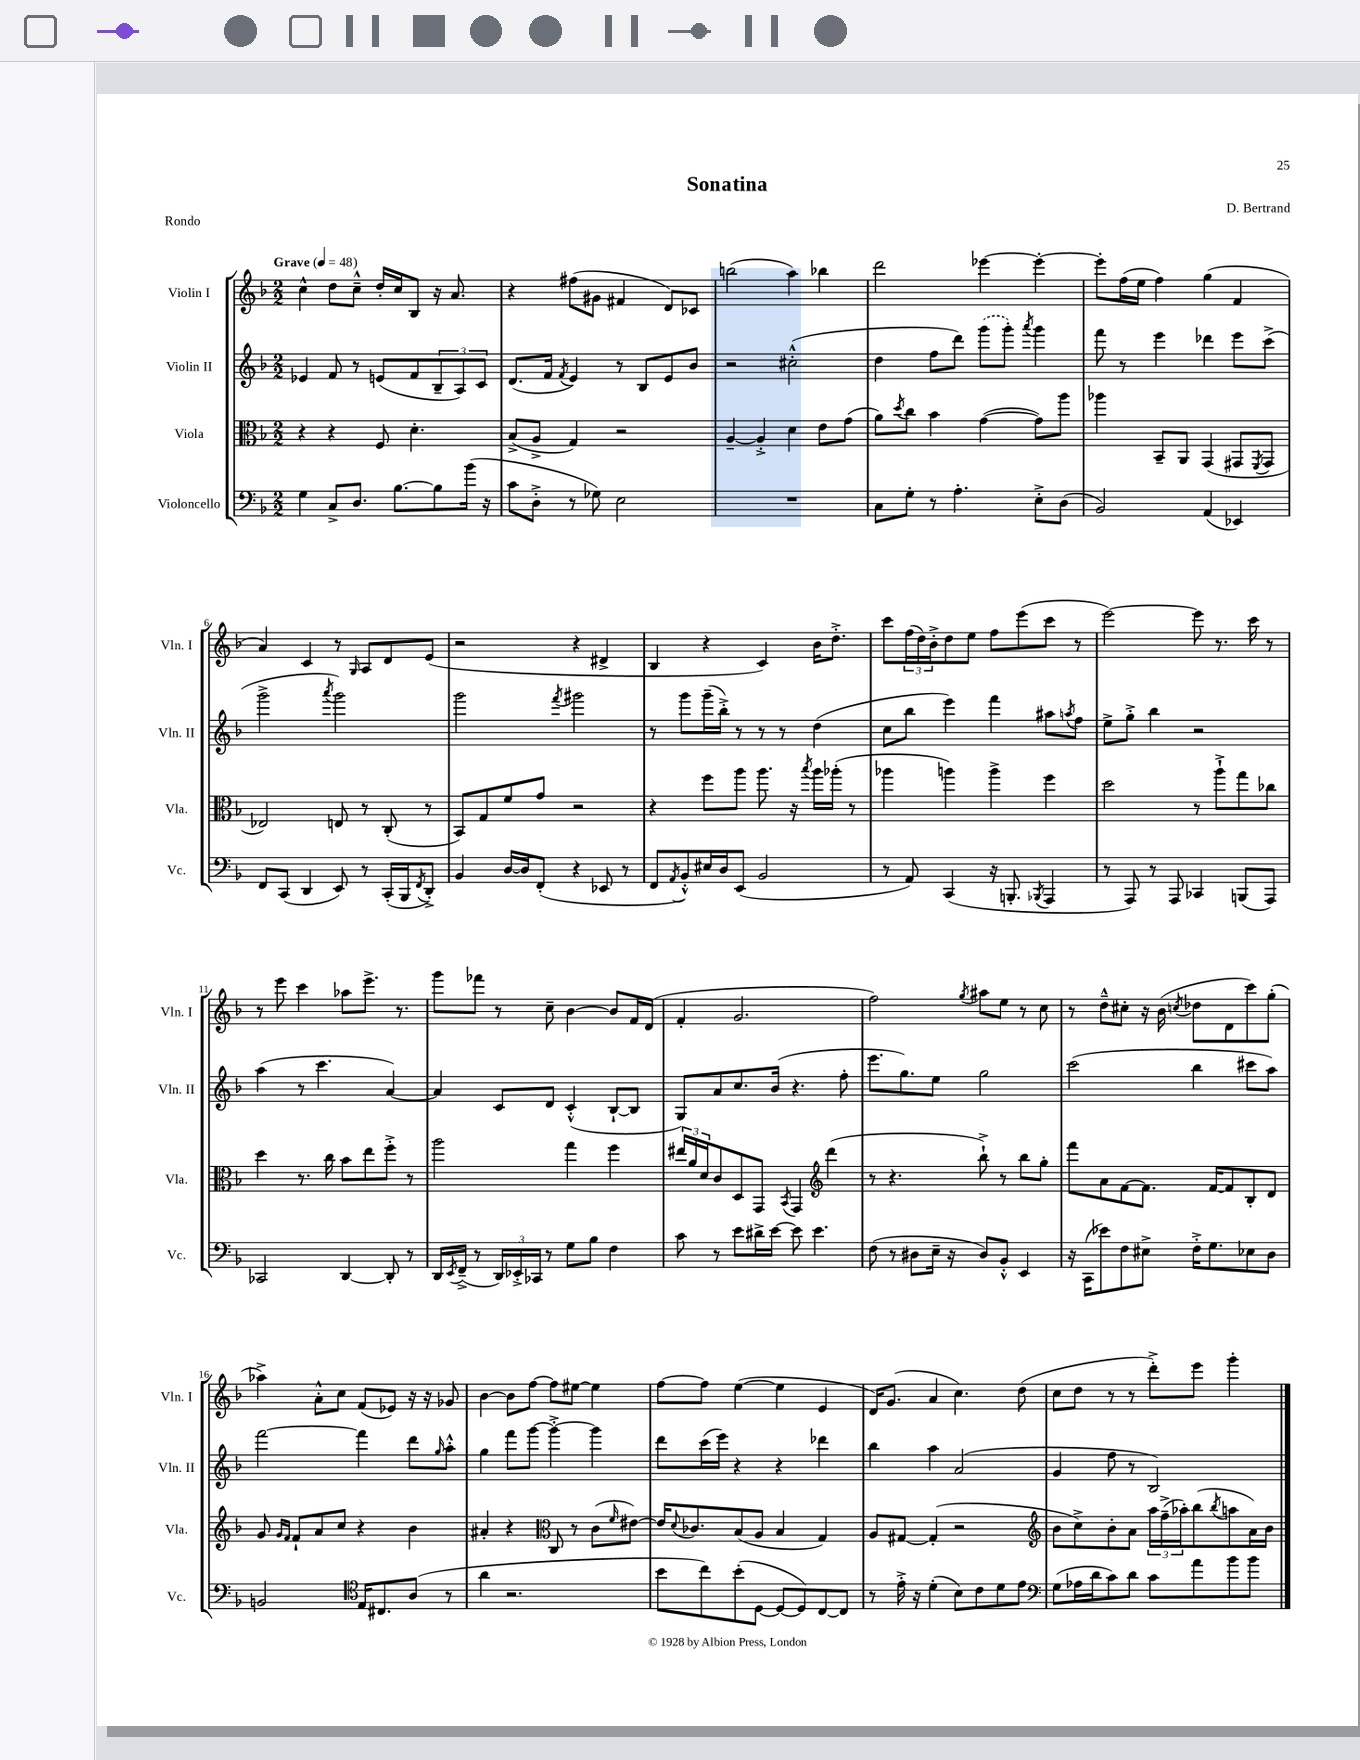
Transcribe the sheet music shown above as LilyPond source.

\header { title = "Sonatina" composer = "D. Bertrand" piece = "Rondo" }
<<
\new StaffGroup <<
\new Staff = "s0" \with { instrumentName = "Violin I" shortInstrumentName = "Vln. I" } {
    \clef treble \key f \major \numericTimeSignature \time 2/2 \tempo "Grave" 4 = 48
    c''4-^ d''8 c''8---^ d''16-. c''16 bes8 r16 a'8. |
    r4 fis''8( gis'8 fis'4 d'8) ces'8 |
    b''2( a''4) bes''4 |
    d'''2 ees'''4~ ees'''4~-. |
    ees'''8-. f''16( e''16 f''4) g''4( f'4 |
    a'4) c'4 r8 \grace { g16 } a8 d'8 e'8( |
    r2 r4 dis'4-> |
    bes4 r4 c'4) bes'16 d''8.-.-> |
    c'''8 \tuplet 3/2 { f''16( d''16) bes'16-.-> } d''8 e''8 f''8 e'''8( c'''8 r8 |
    e'''2~) e'''8 r8. c'''16 r8 |
    r8 e'''8 c'''4 aes''8 e'''8.-> r8. |
    g'''8 fes'''8 r8 c''8-- bes'4~ bes'8 f'16 d'16( |
    f'4-. g'2. |
    f''2) \acciaccatura { g''8 } ais''8 e''8 r8 c''8 |
    r8 d''8---^ cis''8-. r16 bes'16( \acciaccatura { c''8 } des''8 d'8 c'''8) g''8-.( |
    aes''4->) a'8-.-^ c''8 f'8( ees'8) r16 r16 ges'8 |
    bes'4~ bes'8 f''8~ f''8 eis''8~ eis''4 |
    f''8~ f''8 e''4~( e''4 e'4 |
    d'16) g'8.( a'4 c''4.) d''8( |
    c''8 d''8 r8 r8 d'''8-.->) e'''8 g'''4-. \bar "|." |
}
\new Staff = "s1" \with { instrumentName = "Violin II" shortInstrumentName = "Vln. II" } {
    \clef treble \key f \major \numericTimeSignature \time 2/2
    ees'4 f'8 r8 e'8( f'8 \tuplet 3/2 { bes8-- a8) c'8 } |
    d'8.( f'16 \acciaccatura { f'8 } e'4) r8 bes8 e'8 bes'8 |
    r2 cis''2-.-^( |
    d''4 f''8 d'''8) \once \slurDashed g'''8( g'''8-.) \acciaccatura { a'''8 } g'''4 |
    f'''8 r8 e'''4 des'''4 e'''8 c'''8->( |
    g'''2-> \acciaccatura { a'''8 } g'''2) |
    g'''2 \acciaccatura { f'''8 } gis'''2 |
    r8 g'''8 g'''16--( bes''16-.->) r8 r8 r8 d''4( |
    c''8 bes''8 e'''4) f'''4 ais''8 \acciaccatura { a''8 } f''8 |
    e''8-> g''8-.-> bes''4 r2 |
    a''4( r8 c'''4. a'4~) |
    a'4 c'8 d'8 c'4-.-^( bes8~-! bes8 |
    g8) a'8 c''8. bes'16( r4. f''8-. |
    e'''8. g''8.) e''8 g''2 |
    c'''2( bes''4 cis'''8 a''8) |
    f'''2~ f'''4 d'''8 \grace { g''16 } a''8-.-^ |
    g''4 f'''8 g'''8~ g'''4~-.-> g'''4 |
    d'''8 c'''16( e'''16) r4 r4 des'''4 |
    bes''4 a''4 a'2( |
    g'4 f''8 r8 bes2) \bar "|." |
}
\new Staff = "s2" \with { instrumentName = "Viola" shortInstrumentName = "Vla." } {
    \clef alto \key f \major \numericTimeSignature \time 2/2
    r4 r4 f8 d'4.-. |
    bes8->( a8-> g4) r2 |
    a4~-- a4-.-> d'4 e'8 g'8( |
    a'8) \acciaccatura { d''8 } c''8 bes'4 g'4~( g'8) a''8 |
    aes''4 bes,8-- a,8 g,4( gis,8 \acciaccatura { f,8 } gis,8 |
    ees2) e8 r8 c8-.( r8 |
    bes,8) g8 f'8 g'8 r2 |
    r4 f''8 a''8 a''8. r16 \acciaccatura { bes''8 } a''16 aes''16-.( r8 |
    aes''4 a''4) a''4-> f''4 |
    d''2 r8 a''8-!-> g''8 ces''8 |
    d''4 r8. c''16 bes'8 e''8 f''8-.-> r8 |
    a''2 g''4 f''4 |
    \tuplet 3/2 { eis''16 a'16 d'16 } c'8 d8 g,8 \acciaccatura { bes,8 } g,4 \clef treble d'''4( |
    r8 r4. bes''8-!->) r8 bes''8 g''8-. |
    f'''8 a'8 f'8~ f'8. f'16~ f'8 bes8-. d'8 |
    g'8 \grace { g'16 f'16 } f'8-! a'8 c''8 r4 bes'4 |
    ais'4-. r4 \clef alto c8 r8 c'8( \grace { f'16 } eis'8~) |
    eis'16 \appoggiatura { d'8 } ces'8. bes8( a8 bes4 g4) |
    a8 gis8~ gis4-.( r2 |
    \clef treble bes'8 c''8->) bes'8-. a'8 \tuplet 3/2 { a''16 f''16--->( aes''16-.) } bes''8( \acciaccatura { bes''8 } a''8 a'16) bes'16 \bar "|." |
}
\new Staff = "s3" \with { instrumentName = "Violoncello" shortInstrumentName = "Vc." } {
    \clef bass \key f \major \numericTimeSignature \time 2/2
    g4 c8-> d8. bes8.~ bes8 bes'16( r16 |
    c'8 d8-.-> r8 ges8) e2 |
    R1 |
    c8 g8-. r8 a4.-. e8-.-> d8( |
    bes,2) a,4( ees,4) |
    f,8 c,8( d,4 e,8) r8 c,16-.( bes,,16 \acciaccatura { f,8 } d,8-.->) |
    bes,4 d16~ d16 f,8-.( r4 ees,8 r8 |
    f,8 \acciaccatura { a,8 } bes,8-.-^) eis16 d16 e,8( bes,2 |
    r8 a,8) c,4( r16 b,,8.-. \acciaccatura { bes,,8 } a,,4 |
    r8 a,,8) r8 a,,8 ces,4 b,,8( a,,8) |
    ces,2 d,4~ d,8-. r8 |
    d,16 \acciaccatura { e,8 } f,16--->( r8 \tuplet 3/2 { d,16) ees,16-.-> ces,16 } r8 g8 bes8 f4 |
    c'8 r8 e'8 dis'16-> e'16~ e'8 e'4. |
    f8( r8 dis8 e16-- r16 dis8) bes,8-.-^ e,4 |
    r16 c,16( ees'8) f8 eis8-> f16-.-> g8. ees8 d8 |
    b,2 \clef tenor e16 cis8. a8( r8 |
    a'4 r2. |
    bes'8 c''8) bes'8-.( d8~ d8~ d8) c8~ c8 |
    r8 e'16-.-> r16 d'4-.( bes8) c'8 d'8 e'8 |
    \clef bass g8( aes16 d'16 c'8) d'8 c'8 a'8 bes'8 bes'8 \bar "|." |
}
>>
>>
